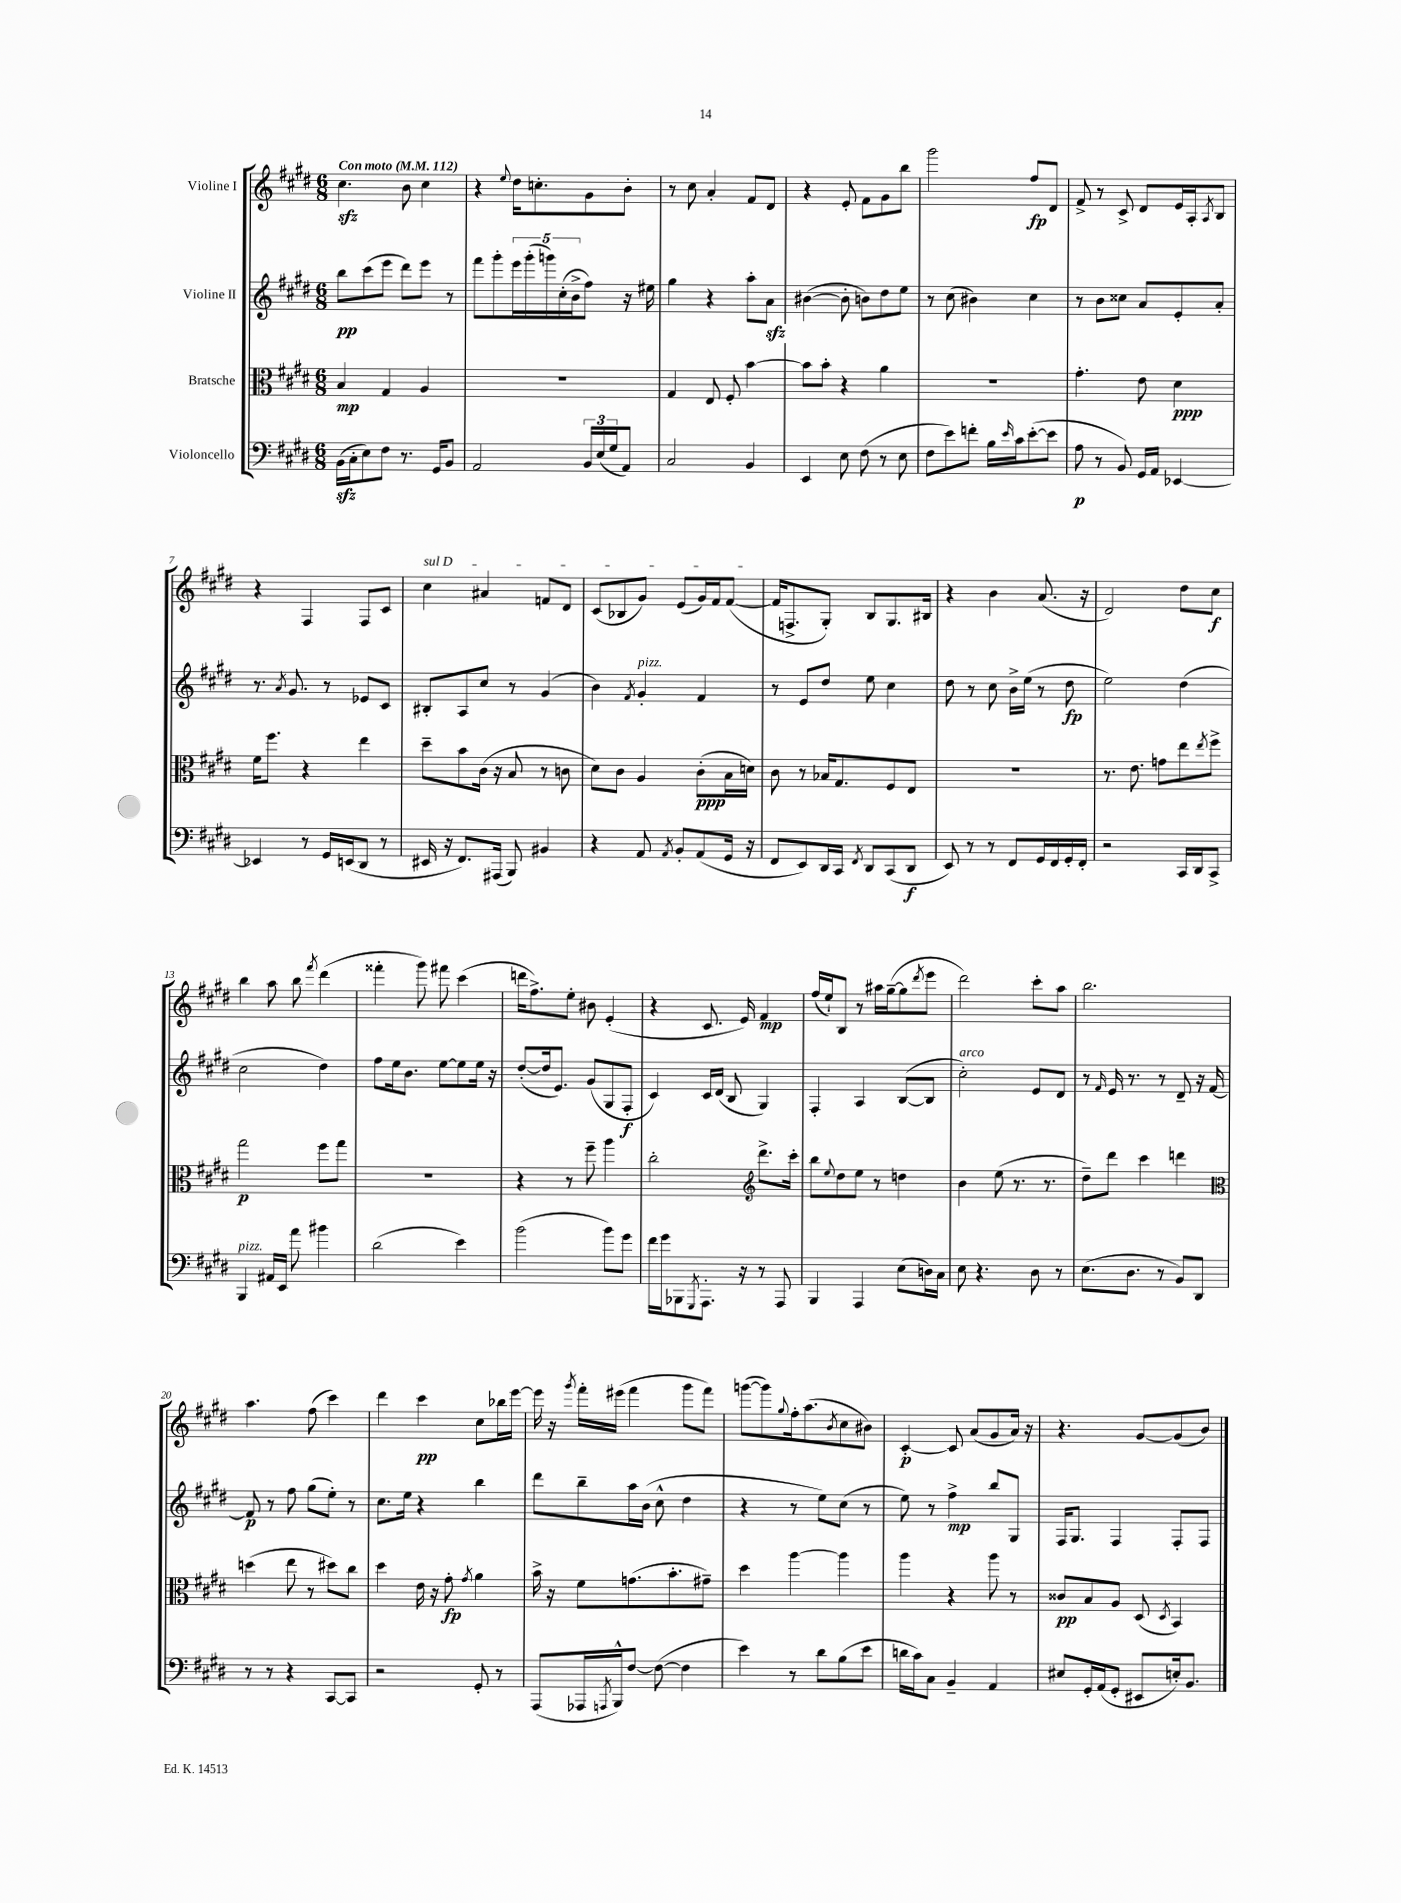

**kern	**kern	**kern	**kern
*staff4	*staff3	*staff2	*staff1
*clefF4	*clefC3	*clefG2	*clefG2
*k[f#c#g#d#]	*k[f#c#g#d#]	*k[f#c#g#d#]	*k[f#c#g#d#]
*M6/8	*M6/8	*M6/8	*M6/8
*MM112	*MM112	*MM112	*MM112
(16BB	4B	8bb	4.cc#
16C#'	.	.	.
8E)	.	(8ccc#	.
8F#	4G#	8eee	.
8.r	.	8ddd#)	8b
.	4A	8eee	4cc#
16GG#	.	.	.
8BB	.	8r	.
=	=	=	=
2AA	2.r	8fff#	4r
.	.	8ggg#'	.
.	.	.	8qqee
.	.	20eee	16dd#
.	.	(20ggg#'	.
.	.	.	8.cc'
.	.	20ggg)	.
.	.	(20cc#'	.
.	.	20b^	.
24BB	.	8ff#)	8g#
(24E	.	.	.
24G#	.	.	.
8AA)	.	16r	8b'
.	.	16ee#	.
=	=	=	=
2C#	4G#	4gg#	8r
.	.	.	8cc#
.	8E	4r	4a'
.	8F#'	.	.
4BB	[4b	8aa'	8f#
.	.	8a	8d#
=	=	=	=
4EE	8b]	([4b#	4r
.	8b'	.	.
8E	4r	8b#']	8e'
(8F#	.	8b)	8f#
8r	4a	8dd#	8g#
8E	.	8ee	8bb
=	=	=	=
8F#	2.r	8r	2ggg#
8e)	.	(8cc#	.
8f'	.	4b#)	.
16B	.	.	.
16qqe	.	.	.
16c#	.	.	.
([8e'	.	4cc#	8ff#
8e]	.	.	8d#
=	=	=	=
8A	4.g#'	8r	8f#^
8r	.	8b	8r
8BB)	.	8cc##	8c#^
16GG#	8e	8a	8d#
16AA	.	.	.
[4EE-	4d#	8e'	16e
.	.	.	16A'
.	.	.	8qA
.	.	8a'	8B
=	=	=	=
4EE-]	16f#	8.r	4r
.	8.ff#	.	.
.	.	8qa	.
.	.	8.g#	.
8r	4r	.	4F#
16GG#	.	8r	.
(16EE	.	.	.
8DD#	4ee	8e-	8F#
8r	.	8c#	8c#
=	=	=	=
16EE#	8dd#~	8B#'	4cc#
16r	.	.	.
8.FF#)	8b	8A	.
.	(16c#	8cc#	4a#
(16AAA#	16r	.	.
8BBB)	8B	8r	.
4BB#	8r	(4g#	8f
.	8c	.	8d#
=	=	=	=
4r	8d#)	4b)	(8c#
.	8c#	.	8B-
.	.	8qf#	.
8AA	4A	4g#'	8g#)
8qAA	.	.	.
8BB'	.	.	(8e
(8AA	(8c#'	4f#	16g#)
.	.	.	16f#
16GG#	16B	.	([8f#
16r	16d)	.	.
=	=	=	=
8FF#	8c#	8r	16f#]
.	.	.	8.F^
8EE)	8r	8e	.
16DD#	16B-	8dd#	8G#')
16CC#	8.G#	.	.
8qFF#	.	.	.
8DD#	.	8ee	8B
(8CC#	8F#	4cc#	8.G#
8DD#	8E	.	.
.	.	.	16B#
=	=	=	=
8EE)	2.r	8dd#	4r
8r	.	8r	.
8r	.	8cc#	4b
8FF#	.	16b^	.
.	.	(16ee	.
16GG#	.	8r	(8.a
16FF#	.	.	.
16GG#'	.	8dd#	.
16FF#'	.	.	16r
=	=	=	=
2r	8.r	2ee)	2d#)
.	8.e	.	.
.	8g	.	.
16CC#	8ee	(4dd#	8dd#
16DD#	.	.	.
.	8qee	.	.
8CC#^	8ff#^	.	8cc#
=	=	=	=
4BBB	2gg#	2cc#	4bb
16AA#	.	.	8aa
16EE	.	.	.
8a	.	.	8bb
.	.	.	8qfff#
4b#	8ff#	4dd#)	(4ddd#
.	8gg#	.	.
=	=	=	=
(2d#	2.r	8ff#	4fff##'
.	.	16ee	.
.	.	8.b	.
.	.	.	8ggg#)
.	.	[8ee	8fff#
4e)	.	8ee]	(4ccc#
.	.	16ee	.
.	.	16r	.
=	=	=	=
(2b	4r	([8dd#'	16ddd
.	.	.	8.ff#^)
.	.	16dd#]	.
.	.	8.e)	.
.	8r	.	8ee'
.	8ff#~	(8g#	8b#
8b)	4aa	8G#	(4e'
8g#	.	8F#'	.
=	=	=	=
16f#	2cc#'	4c#)	4r
16g#	.	.	.
8BBB-	.	.	.
8qGGG#	.	.	.
8.AAA'	.	16c#	8.c#
.	.	(16d#	.
.	.	8B	.
16r	.	.	16e)
*	*clefG2	*	*
8r	8.ddd#^	4G#)	4f#
8AAA	.	.	.
.	16ccc#'	.	.
=	=	=	=
4BBB	8bb	4F#'	(16ff#
.	.	.	16ee`)
.	8qqee	.	.
.	8dd#	.	8B
4AAA	8ee	4A	8r
.	8r	.	16aa#
.	.	.	([16gg#~
(8E	4dd	([8B	8gg#]
.	.	.	8qddd#
16D)	.	8B]	8eee
16C#	.	.	.
=	=	=	=
8E	4b	2cc#')	2ddd#)
4.r	.	.	.
.	(8ee	.	.
.	8.r	.	.
8D#	.	8e	8ccc#'
.	8.r	.	.
8r	.	8d#	8aa
=	=	=	=
(8.E	8dd#~)	8r	2.bb
.	.	16qqf#	.
.	8ddd#	16e	.
8.D#	.	8.r	.
.	4ccc#	.	.
8r	.	8r	.
8BB)	4ddd	8d#~	.
8DD#	.	16r	.
.	.	[16f#	.
=	=	=	=
*	*clefC3	*	*
8r	(4dd	8f#]	4.aa
8r	.	8r	.
4r	8ee	8ff#	.
.	8r	(8gg#	(8ff#
[8CC#	8dd#)	8ee')	4ccc#)
8CC#]	8cc#	8r	.
=	=	=	=
2r	4dd#	8.cc#	4ddd#
.	.	16ee	.
.	16e	4r	4ccc#
.	16r	.	.
.	8g#'	.	.
.	8qg#	.	.
8GG#'	4a	4bb	8cc#
8r	.	.	16bb-
.	.	.	[16eee
=	=	=	=
(8AAA	16b^	8ddd#	16eee]
.	16r	.	16r
.	.	.	8qggg#
16AAA-	8f#	8bb~	16fff#'
8qAAA	.	.	.
16BBB^^)	.	.	(16eee#
[8F#	(8.g	16aa	4fff#
.	.	(16b	.
(8F#_	.	8cc#^^	.
.	8.b'	.	.
4F#]	.	4dd#	8ggg#
.	8g#~)	.	8fff#)
=	=	=	=
4e)	4dd#	4r	([8ggg
.	.	.	8ggg])
.	.	.	8qqgg#
8r	[4aa	8r	16ff#'
.	.	.	(8.aa
8d#	.	8ee)	.
.	.	.	8qb
(8B	4aa]	(8cc#	8cc#
8e	.	8r	8b#)
=	=	=	=
16d	4aa	8ee)	[4c#'
16c#)	.	.	.
8C#	.	8r	.
4BB~	4r	4ff#^	8c#]
.	.	.	(8a
4AA	8aa	8bb	8g#
.	8r	8G#	16a)
.	.	.	16r
=	=	=	=
8E#	8c##	16F#	4.r
.	.	8.G#	.
16GG#'	8B	.	.
(16AA	.	.	.
8GG#'	8A	4F#	.
8EE#	(8D#	.	[8g#
.	8qD#	.	.
16E')	4BB)	8F#'	(8g#]
8.BB	.	.	.
.	.	8F#	8b)
==	==	==	==
*-	*-	*-	*-
